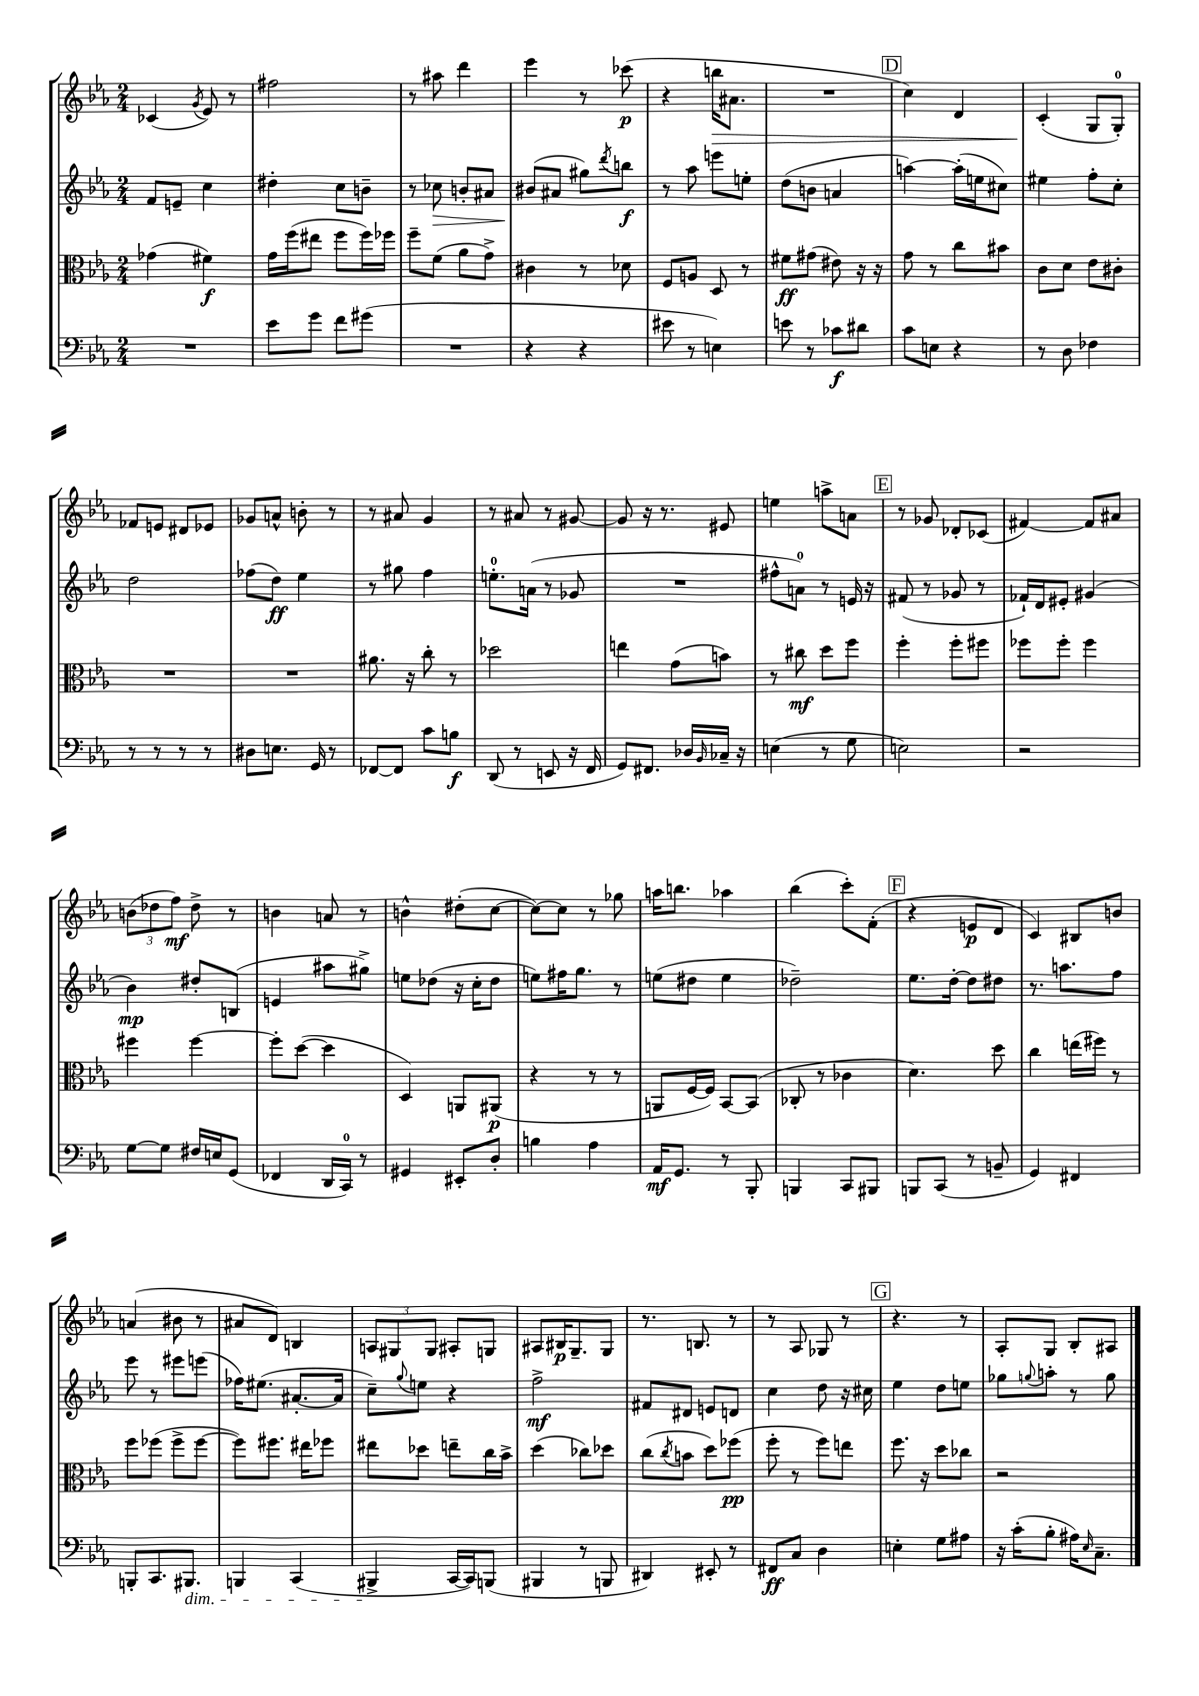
<<
\new StaffGroup <<
\new Staff = "s0" {
    \clef treble \key ees \major \numericTimeSignature \time 2/4
    ces'4( \acciaccatura { g'8 } ees'8) r8 |
    fis''2 |
    r8 ais''8 d'''4 |
    ees'''4 r8 ces'''8\p( |
    r4 b''16\> ais'8. |
    R2 |
    \mark \markup { \box "D" } c''4) d'4 |
    c'4-.\!( g8 g8-0-.) |
    fes'8 e'8 dis'8 ees'8 |
    ges'8 a'8-^ b'8-. r8 |
    r8 ais'8 g'4 |
    r8 ais'8 r8 gis'8~ |
    gis'8 r16 r8. eis'8 |
    e''4 a''8-> a'8 |
    \mark \markup { \box "E" } r8 ges'8 des'8-. ces'8( |
    fis'4~) fis'8 ais'8 |
    \tuplet 3/2 { b'8( des''8 f''8\mf) } des''8-> r8 |
    b'4 a'8 r8 |
    b'4-^ dis''8-.( c''8~ |
    c''8~) c''8 r8 ges''8 |
    a''16 b''8. aes''4 |
    bes''4( c'''8-.) f'8-.( |
    \mark \markup { \box "F" } r4 e'8\p d'8 |
    c'4) bis8 b'8 |
    a'4( bis'8 r8 |
    ais'8 d'8) b4 |
    \tuplet 3/2 { a8 gis8 gis8 } ais8-. g8 |
    ais8 bis16\p g8.-- g8 |
    r8. b8. r8 |
    r8 aes8 ges8 r8 |
    \mark \markup { \box "G" } r4. r8 |
    aes8-. g8 bes8-. ais8 \bar "|." |
}
\new Staff = "s1" {
    \clef treble \key ees \major \numericTimeSignature \time 2/4
    f'8 e'8-- c''4 |
    dis''4-. c''8 b'8-- |
    r8 ces''8\> b'8-. ais'8 |
    bis'8\!( ais'8 gis''8) \acciaccatura { d'''8 } b''8\f |
    r8 aes''8 e'''8 e''8-. |
    d''8( b'8 a'4 |
    \mark \markup { \box "D" } a''4~) a''16-.( e''16 cis''8) |
    eis''4 f''8-. c''8-. |
    d''2 |
    fes''8( d''8\ff) ees''4 |
    r8 gis''8 f''4 |
    e''8.-0-. a'16( r8 ges'8 |
    R2 |
    fis''8-^ a'8-0) r8 e'16 r16 |
    \mark \markup { \box "E" } fis'8( r8 ges'8 r8 |
    fes'16-!) d'16 eis'8-. gis'4( |
    bes'4\mp) dis''8-. b8( |
    e'4 ais''8 gis''8->) |
    e''8 des''8( r16 c''16-. des''8 |
    e''8) fis''16 g''8. r8 |
    e''8( dis''8 e''4 |
    des''2--) |
    \mark \markup { \box "F" } ees''8. d''16~-. d''8 dis''8 |
    r8. a''8. f''8 |
    ees'''8 r8 eis'''8 e'''8( |
    fes''16) eis''8.( ais'8.~-. ais'16 |
    c''8--) \appoggiatura { g''8 } e''8 r4 |
    f''2->\mf |
    fis'8 dis'8 e'8 d'8 |
    c''4 d''8 r16 cis''16 |
    \mark \markup { \box "G" } ees''4 d''8 e''8 |
    ges''8 \appoggiatura { g''8 } a''8-. r8 g''8 \bar "|." |
}
\new Staff = "s2" {
    \clef alto \key ees \major \numericTimeSignature \time 2/4
    ges'4( fis'4\f) |
    g'16 f''16( eis''8 f''8 f''16) fes''16 |
    f''8-- f'8( aes'8 g'8->) |
    cis'4 r8 des'8 |
    f8 a8 d8 r8 |
    fis'8\ff gis'8( eis'8) r16 r16 |
    \mark \markup { \box "D" } g'8 r8 c''8 bis'8 |
    c'8 d'8 ees'8 cis'8-. |
    R2 |
    R2 |
    ais'8. r16 c''8-. r8 |
    des''2 |
    e''4 g'8( b'8) |
    r8 cis''8\mf d''8 f''8 |
    \mark \markup { \box "E" } f''4-. f''8-. fis''8 |
    fes''8 fes''8-. fes''4 |
    fis''4 fis''4~ |
    fis''8-. d''8~( d''4 |
    d4) a,8 ais,8\p( |
    r4 r8 r8 |
    a,8 f16~ f16) bes,8~ bes,8( |
    ces8-. r8 ces'4 |
    \mark \markup { \box "F" } d'4.) d''8 |
    c''4 e''16( fis''16) r8 |
    f''8 fes''8( fes''8-> fes''8~ |
    fes''8) fis''8. eis''16 fes''8 |
    eis''8 des''8 e''8-- c''16 bes'16-> |
    d''4( ces''8) des''8 |
    c''8( \acciaccatura { c''8 } b'8 d''8) fes''8\pp( |
    f''8-. r8 f''8) e''8 |
    \mark \markup { \box "G" } f''8. r16 d''8 ces''8 |
    r2 \bar "|." |
}
\new Staff = "s3" {
    \clef bass \key ees \major \numericTimeSignature \time 2/4
    R2 |
    ees'8 g'8 f'8 gis'8( |
    R2 |
    r4 r4 |
    eis'8 r8 e4) |
    e'8 r8 ces'8\f dis'8 |
    \mark \markup { \box "D" } c'8 e8 r4 |
    r8 d8 fes4 |
    r8 r8 r8 r8 |
    dis8 e8. g,16 r8 |
    fes,8~ fes,8 c'8 b8\f |
    d,8( r8 e,8 r16 f,16 |
    g,8) fis,8. des16 \grace { bes,16 } ces16-- r16 |
    e4( r8 g8 |
    \mark \markup { \box "E" } e2) |
    r2 |
    g8~ g8 fis16 e16 g,8( |
    fes,4 d,16 c,16-0) r8 |
    gis,4 eis,8-. d8-. |
    b4 aes4 |
    aes,16\mf g,8. r8 bes,,8-. |
    b,,4 c,8 bis,,8 |
    \mark \markup { \box "F" } b,,8 c,8( r8 b,8-- |
    g,4) fis,4 |
    b,,8-. c,8. bis,,8.\dim |
    b,,4 c,4( |
    bis,,4->\! c,16~ c,16) b,,8( |
    bis,,4 r8 b,,8 |
    dis,4) eis,8-. r8 |
    fis,8\ff c8 d4 |
    \mark \markup { \box "G" } e4-. g8 ais8 |
    r16 c'16-.( bes8-. ais16) \grace { ees16 } c8.-- \bar "|." |
}
>>
>>
\layout { \context { \Score \remove "Bar_number_engraver" } }
